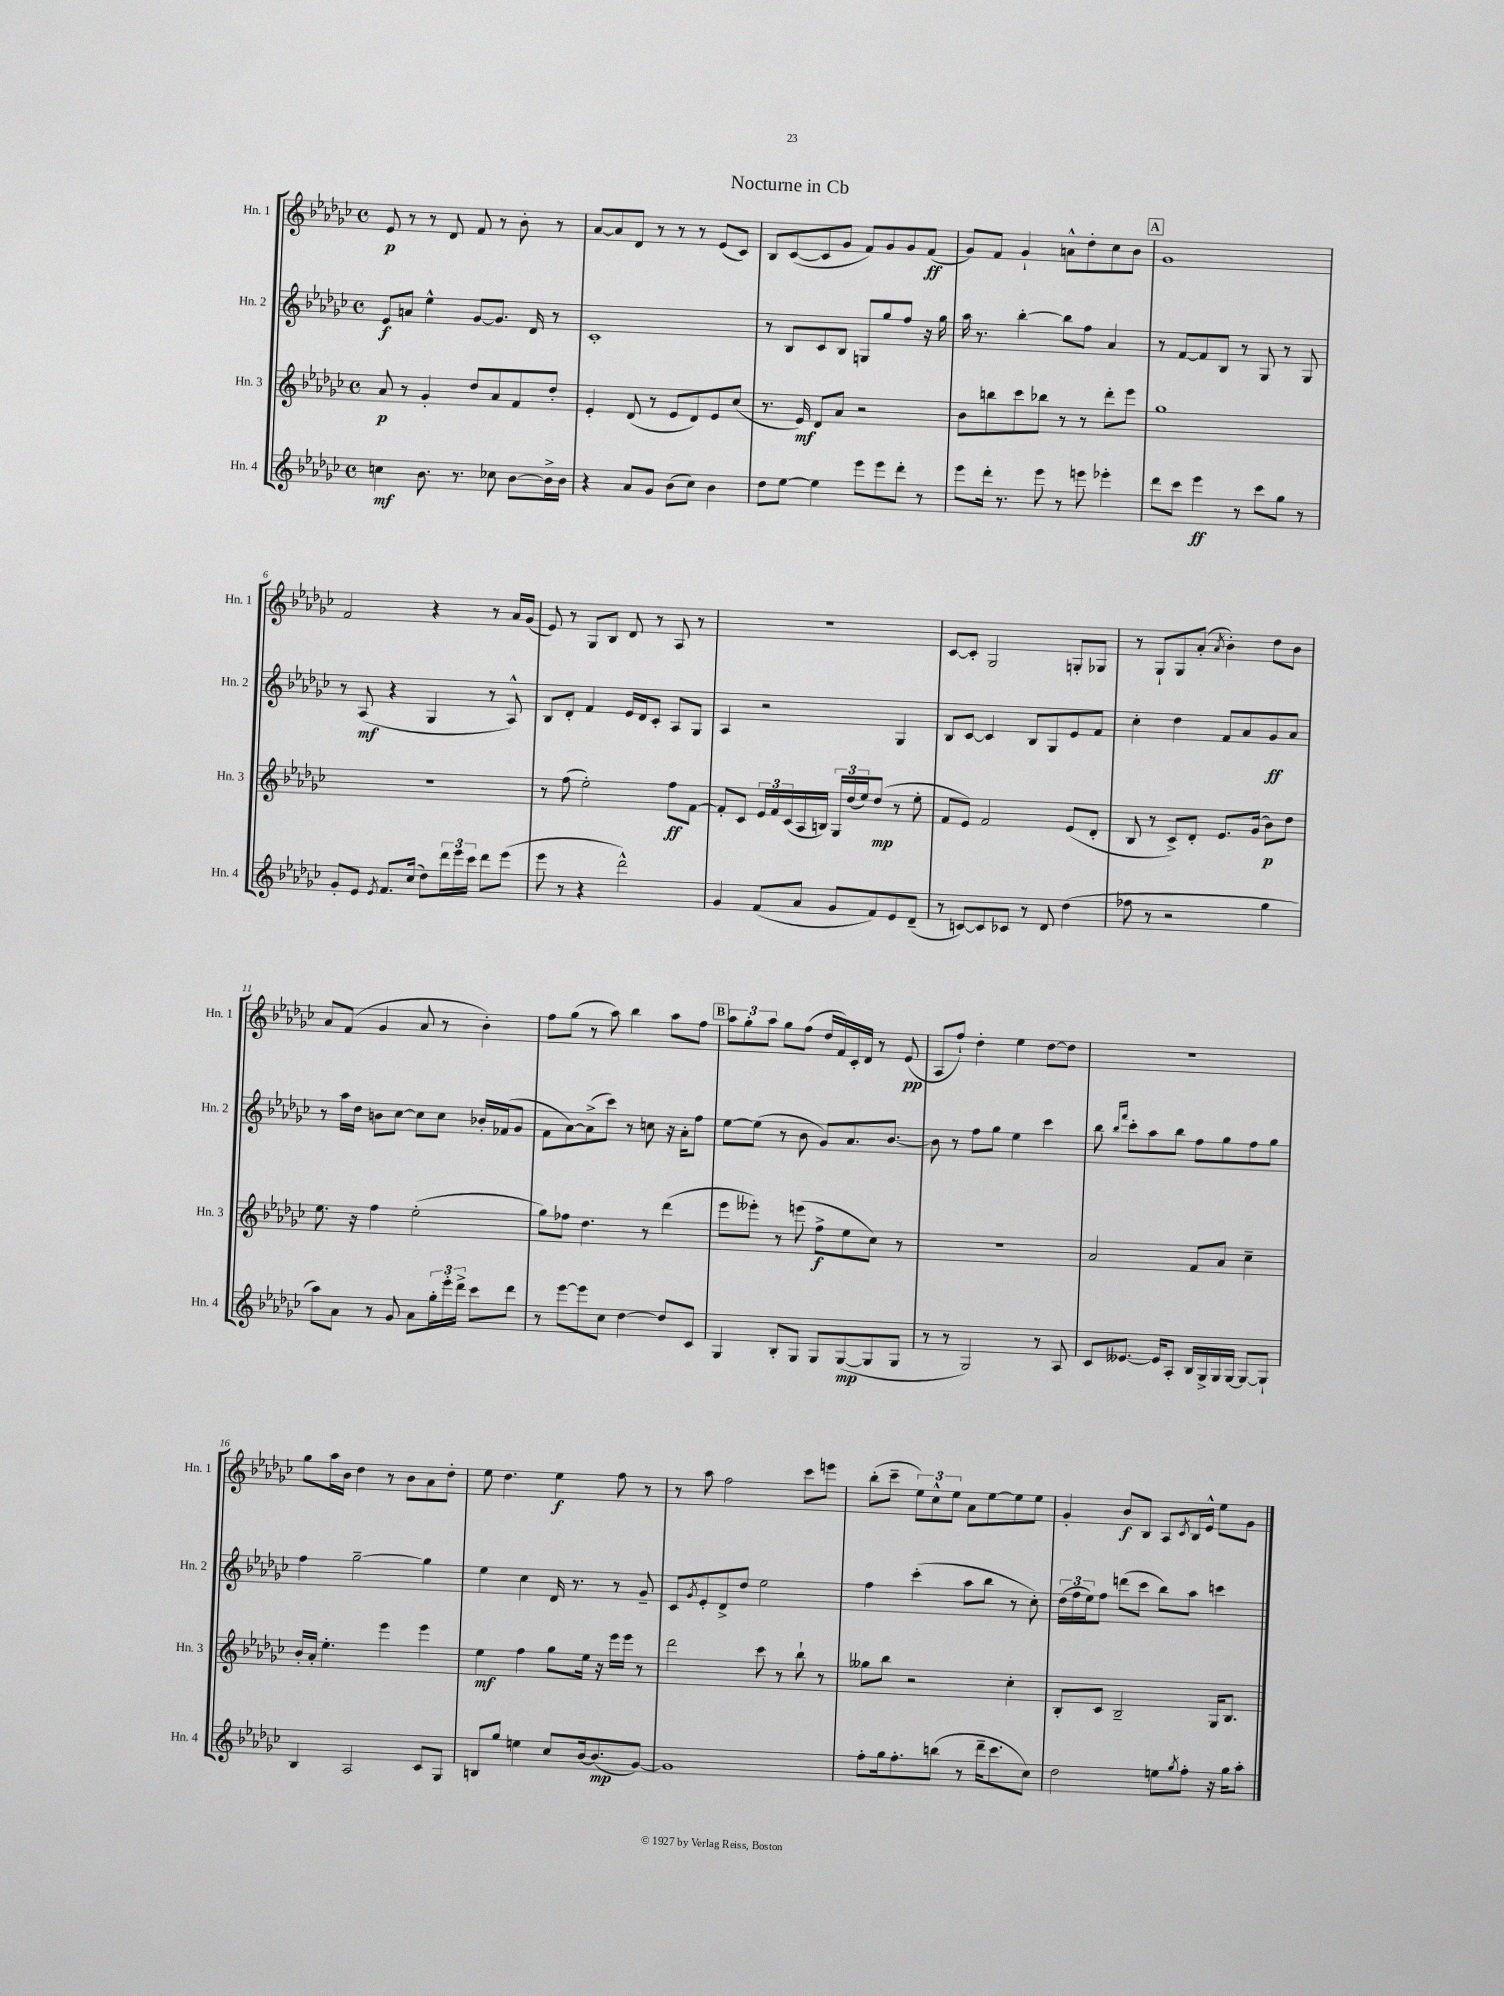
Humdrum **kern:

**kern	**kern	**kern	**kern
*staff4	*staff3	*staff2	*staff1
*clefG2	*clefG2	*clefG2	*clefG2
*k[b-e-a-d-g-c-]	*k[b-e-a-d-g-c-]	*k[b-e-a-d-g-c-]	*k[b-e-a-d-g-c-]
*M4/4	*M4/4	*M4/4	*M4/4
*met(c)	*met(c)	*met(c)	*met(c)
4cc	8a-	8e-	8e-
.	8r	8a	8r
8.b-	4g-'	4ee-^^	8r
.	.	.	8d-
8.r	.	.	.
.	8dd-	[8g-	8f
8cc-	8a-	8.g-]	8r
[8b-	8f	.	8b-'
.	.	16d-	.
16b-^]	8dd-'	8r	8r
16b-	.	.	.
=	=	=	=
4r	4e-'	1c-'	[8a-
.	.	.	8a-]
8a-	(8d-	.	8d-
8g-	8r	.	8r
(8b-	8e-	.	8r
8cc-)	8d-)	.	8r
4b-	8e-	.	(8e-
.	(8cc-	.	8c-)
=	=	=	=
8dd-	8.r	8r	8B-
[8ee-	.	8B-	([8c-
.	16e-)	.	.
4ee-]	8d-	8c-	8c-]
.	8a-	8B-	8g-
8eee-	2r	8G	8f)
8eee-	.	8gg-	8g-
8ddd-'	.	8ff	8g-
8r	.	16r	(8f
.	.	16gg-	.
=	=	=	=
8eee-	8b-	16aa-	8g-)
.	.	8.r	.
16ddd-'	8bb	.	8f
8.r	.	.	.
.	8ccc-	[4bb-'	4g-`
8eee-	8bb-	.	.
8r	8r	8bb-]	8a^^
8eee	8r	8ff	8dd-'
4eee-'	8ddd-'	4a-	8cc-
.	8eee-	.	8b-
=	=	=	=
8ddd-	1gg-	8r	1g-
8ccc-	.	[8f	.
4eee-	.	8f]	.
.	.	8B-	.
8r	.	8r	.
8ccc-	.	8G-	.
8gg-	.	8r	.
8r	.	8G-	.
=	=	=	=
8g-'	1r	8r	2f
8e-	.	(8A-	.
8qe-	.	.	.
8.f	.	4r	.
(16cc-	.	.	.
8dd-)	.	4G-	4r
24ddd-	.	.	.
24eee-	.	.	.
24ccc-	.	.	.
8ddd-	.	8r	8r
(8eee-	.	8A-^^)	16a-
.	.	.	(16g-
=	=	=	=
8eee-	8r	8B-	8e-)
8r	(8ff	8d-'	8r
4r	2ee-')	4f	8G-
.	.	.	8B-
2ddd-^^)	.	16e-	8d-
.	.	16d-	.
.	.	8c-'	8r
.	8ff	8A-	8A-
.	[8f	8G-	8r
=	=	=	=
4g-	8f']	4A-	1r
.	8c-	.	.
(8f	24e-	2r	.
.	24f	.	.
.	(24c-	.	.
8a-	16A-	.	.
.	16B)	.	.
8g-	24G-	.	.
.	(24dd-	.	.
.	24ee-)	.	.
8f)	(8dd-	.	.
8e-	8r	4G-	.
(8d-~	8ee-'	.	.
=	=	=	=
8r	8f	8B-	[8c-
[8c)	8e-)	[8c-	8c-']
8c]	2f	4c-]	2G-
8c-	.	.	.
8r	.	8B-	.
8d-	.	8G-	.
(4dd-	(8e-	8e-	8G'
.	8d-'	8f	8G-
=	=	=	=
8ff-	8B-	4cc-'	8r
8r	8r	.	8G-`
2r	8c-^)	4dd-	8G-
.	8d-'	.	(8a-'
.	.	.	8qa-
.	8.e-	8f	4b-')
.	.	8a-	.
.	(16g-	.	.
4gg-	8b-)	8g-	8dd-
.	8dd-	8a-	8b-
=	=	=	=
8aa-)	8.ee-	8r	8a-
8a-	.	16aa-	(8f
.	16r	16dd-	.
8r	4ff	8b	4g-
8g-	.	[8cc-	.
8a-	(2ee-'	8cc-]	8a-
24gg-'	.	8cc-	8r
24eee-'	.	.	.
24ddd-^	.	.	.
8ccc-	.	16b-'	4b-')
.	.	(16f-	.
8ddd-	.	8g-	.
=	=	=	=
8r	8gg-)	8f	8ff
[8eee-	8ff-	[8a-)	(8gg-
8eee-]	4.dd-	(8a-^]	8r
8cc-	.	8ccc-)	8aa-)
[4dd-	.	8r	4bb-
.	8r	8cc	.
8dd-]	(4ddd-	16r	8aa-
.	.	16a-'	.
8c-	.	8ff	8ff
=	=	=	=
4G-	8eee-	[8ee-	12aa-
.	.	.	12gg-'
.	8eee--')	(8ee-]	.
.	.	.	12aa-
8B-'	8r	8r	8gg-
8G-	(8eee	8b-	(8ff
8G-	8ff^	8g-)	16dd-
.	.	.	16f)
([8G-	8ee-	8.a-	16c-'
.	.	.	16d-
8G-]	8cc-)	.	8r
.	.	[8.b-	.
8G-	8r	.	(8e-
=	=	=	=
8r	1r	8b-]	8A-
8r	.	8r	8ff`)
2G-)	.	8ff	4dd-'
.	.	8gg-	.
.	.	4ee-	4ee-
8r	.	4ccc-	[8dd-
8A-	.	.	8dd-]
=	=	=	=
8c-	2a-	8bb-	1r
.	.	16qqbb-	.
.	.	16qqfff	.
[8.e--	.	8ccc-'	.
.	.	8aa-	.
16e--]	.	.	.
8A-'	.	8bb-	.
16B-	8f	8ff	.
16G-^	.	.	.
16G-	8a-	8gg-	.
[16G-	.	.	.
8G-_	4cc-~	8ff	.
8G-`]	.	8gg-	.
=	=	=	=
4B-	16b-'	4ff	8gg-
.	16a-'	.	.
.	4.ee-'	.	16aa-
.	.	.	16b-
2A-	.	[2gg-~	4dd-
.	4eee-	.	8r
.	.	.	8b-
8c-	4eee-	4gg-]	8a-
8G-	.	.	8dd-'
=	=	=	=
8B	4ee-	4ee-	8ee-
8gg-	.	.	4.dd-
4ee	4ff	4cc-	.
8cc-	8gg-	16d-	4ee-
.	.	8.r	.
[16b-	16ee-	.	.
(8.b-]	16r	.	.
.	16eee-	8r	8ff
.	16eee-	.	.
[8g-)	8r	8g-~	8r
=	=	=	=
1g-]	2ddd-	8c-	8r
.	.	8qg-	.
.	.	8e-'	8aa-
.	.	8d-^	2ff
.	.	8dd-	.
.	8ccc-	2ee-	.
.	8r	.	.
.	8bb-`	.	8ccc-
.	8r	.	8eee
=	=	=	=
8ff'	8gg--	4ff	(8bb-'
16gg-	8bb-	.	8ccc-~
8.ff'	.	.	.
.	2r	(4ccc-'	12ee-)
.	.	.	12cc-^^
(8bb	.	.	.
.	.	.	12ee-
8r	.	8aa-	8a-
16ddd-~	.	8bb-	[8ee-
8.ccc-	.	.	.
.	4cc-'	8r	8ee-]
8cc-)	.	8cc-')	8ee-
=	=	=	=
2dd-	8B-'	(24dd-	4g-'
.	.	24ff	.
.	.	24ee-)	.
.	8c-	8ff	.
.	2B-~	(8ddd	8b-
.	.	8ccc-	8B-
8ee	.	8bb-)	8A-
8qgg-	.	.	8qc-
8ff'	.	8aa-	16B-
.	.	.	16e-^^
16r	16G-	4ccc	8ee-
16gg-	8.B-	.	.
8aa-'	.	.	8g-
==	==	==	==
*-	*-	*-	*-
